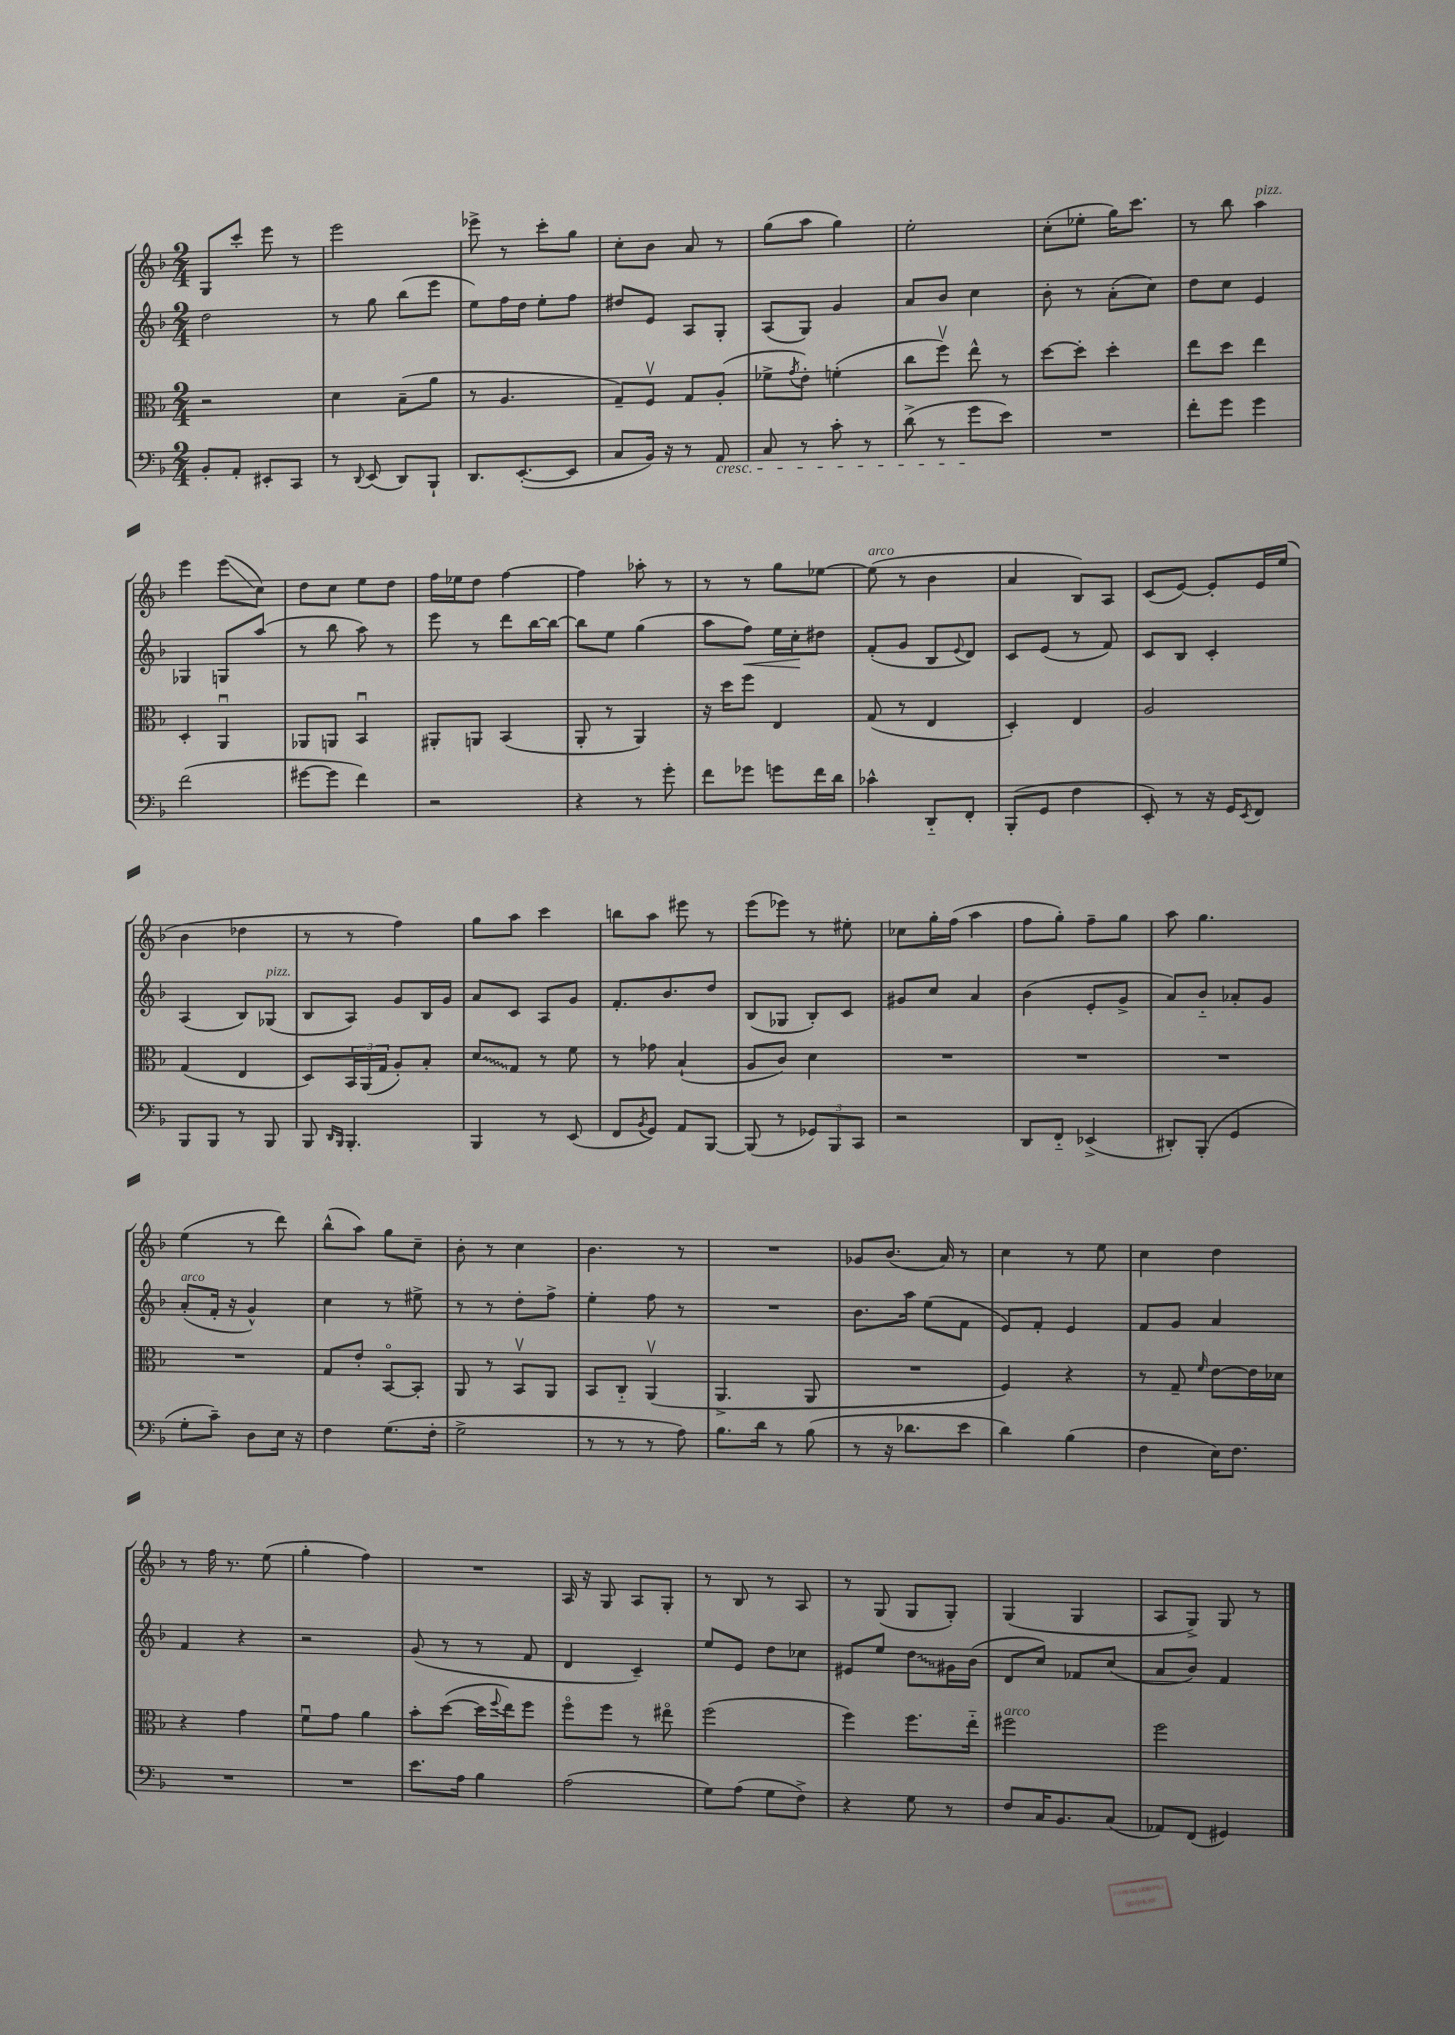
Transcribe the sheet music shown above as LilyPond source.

<<
\new StaffGroup <<
\new Staff = "s0" {
    \clef treble \key f \major \numericTimeSignature \time 2/4
    g8 c'''8-. e'''8 r8 |
    e'''2 |
    ees'''8-> r8 c'''8-. g''8 |
    c''8-. bes'8 a'8 r8 |
    g''8( a''8 g''4) |
    e''2-. |
    c''8-.( ees''8-. g''16) c'''8. |
    r8 bes''8 a''4^\markup { \italic "pizz." } |
    e'''4 e'''8\glissando( c''8) |
    d''8 c''8 e''8 d''8 |
    f''16 ees''16 d''8 f''4~ |
    f''4 aes''8-. r8 |
    r8 r8 g''8 ees''8~ |
    ees''8^\markup { \italic "arco" }( r8 bes'4 |
    a'4 bes8) a8 |
    c'8( e'8~) e'8-. e'16 e''16( |
    bes'4 des''4 |
    r8 r8 f''4) |
    g''8 a''8 c'''4 |
    b''8 a''8 eis'''8 r8 |
    e'''8( ees'''8) r8 eis''8-. |
    ces''8 g''16-. f''16( a''4 |
    f''8 g''8-.) f''8-- g''8 |
    a''8 g''4. |
    e''4( r8 d'''8) |
    bes''8-^( a''8) g''8 c''8-- |
    bes'8-. r8 c''4 |
    bes'4. r8 |
    R2 |
    ges'8 bes'8.( a'16) r8 |
    c''4 r8 e''8 |
    c''4 d''4 |
    r8 f''16 r8. e''8( |
    g''4-. f''4) |
    R2 |
    a16 r16 g8 a8 g8-. |
    r8 bes8 r8 a8 |
    r8 g8( g8 g8-.) |
    g4( g4 |
    a8 g8->) g8 r8 \bar "|." |
}
\new Staff = "s1" {
    \clef treble \key f \major \numericTimeSignature \time 2/4
    d''2 |
    r8 g''8 bes''8( e'''8 |
    e''8) f''16 d''16 e''8-. f''8 |
    dis''8 e'8 a8 g8-. |
    a8( g8) g'4 |
    a'8 bes'8 c''4 |
    bes'8-. r8 a'8-.( c''8) |
    d''8 c''8 e'4 |
    ges4 g8 a''8( |
    r8 bes''8 a''8) r8 |
    e'''8 r8 d'''8 bes''16~ bes''16~ |
    bes''8 e''8 g''4( |
    a''8 f''8\<) e''16 c''16-.\! dis''8 |
    f'8-.( g'8 bes8 \appoggiatura { e'8 } d'8) |
    c'8 e'8( r8 f'8) |
    c'8 bes8 c'4-. |
    a4( bes8) ges8^\markup { \italic "pizz." }( |
    bes8 a8) g'8 bes16 g'16 |
    a'8 c'8 a8 g'8 |
    f'8.-. bes'8. d''8 |
    bes8( ges8 bes8-.) c'8 |
    gis'8 c''8 a'4 |
    bes'4( e'8-. g'8-> |
    a'8) bes'8-_ aes'8-. g'8 |
    a'8-.^\markup { \italic "arco" }( f'16-. r16 g'4-^) |
    c''4 r8 eis''8-> |
    r8 r8 d''8-. f''8-> |
    e''4-. f''8 r8 |
    R2 |
    bes'8. a''16 e''8( f'8 |
    e'8) f'8-. e'4 |
    f'8 g'8 a'4 |
    f'4 r4 |
    r2 |
    g'8( r8 r8 f'8 |
    d'4 c'4--) |
    e''8 e'8 d''8 ces''8 |
    eis'8 e''8 \once \override Glissando.style = #'zigzag d''8\glissando gis'16 bes'16( |
    d'8 c''8) fes'8 c''8( |
    a'8 bes'8) f'4 \bar "|." |
}
\new Staff = "s2" {
    \clef alto \key f \major \numericTimeSignature \time 2/4
    r2 |
    d'4 bes8--( a'8 |
    r8 a4. |
    g8--) f8\upbow g8 a8-.( |
    fes'8-> \acciaccatura { g'8 } e'8-.) f'4-.( |
    c''8 f''8\upbow) e''8-^ r8 |
    d''8~ d''8-. d''4-. |
    e''8 d''8 e''4 |
    d4-. a,4\downbow |
    aes,8 a,8 bes,4\downbow |
    ais,8-. a,8 bes,4( |
    a,8-. r8 a,4) |
    r16 d''16 f''8 e4 |
    g8( r8 e4 |
    d4-.) e4 |
    a2 |
    g4( e4 |
    d8) \tuplet 3/2 { bes,16 a,16( g16 } a8-.) bes8-. |
    \once \override Glissando.style = #'zigzag d'8\glissando g8 r8 f'8 |
    r8 ges'8 bes4-!( |
    a8 c'8) d'4 |
    R2 |
    R2 |
    R2 |
    R2 |
    g8 e'8-. bes,8~\flageolet bes,8-. |
    a,8 r8 bes,8\upbow a,8 |
    bes,8 c8-_ a,4\upbow( |
    a,4.-> a,8 |
    R2 |
    f4) r4 |
    r8 g8-- \grace { f'16 } e'8~ e'16 des'16 |
    r4 g'4 |
    f'8\downbow g'8 a'4 |
    bes'8-. d''8~( d''16 \appoggiatura { f''8 } e''16) f''8 |
    f''8\flageolet f''8 r8 eis''8\flageolet |
    f''2( |
    f''4) f''8. e''16-_ |
    fis''2^\markup { \italic "arco" } |
    f''2 \bar "|." |
}
\new Staff = "s3" {
    \clef bass \key f \major \numericTimeSignature \time 2/4
    bes,8-. a,8-. eis,8-. c,8 |
    r8 \appoggiatura { d,8 } e,8( d,8) bes,,8-! |
    d,8. e,8.~-.( e,8 |
    c8 bes,16) r16 r8 a,8\cresc |
    c8 r8 c'8-. r8 |
    d'8->( r8 g'8\! e'8) |
    R2 |
    f'8-. g'8 g'4 |
    f'2( |
    gis'8~ gis'8 f'4) |
    r2 |
    r4 r8 g'8-. |
    f'8 ges'8 g'8 f'16 d'16 |
    ces'4-^ d,8-_ f,8-. |
    bes,,8-.( g,8 f4 |
    e,8-.) r8 r16 g,16 \acciaccatura { e,8 } f,8 |
    bes,,8 bes,,8 r8 bes,,8 |
    bes,,8 \grace { d,16 bes,,16 } bes,,4.-. |
    bes,,4 r8 e,8( |
    f,8 \acciaccatura { bes,8 } g,8) a,8 bes,,8~ |
    bes,,8( r8 \tuplet 3/2 { ges,8) bes,,8 c,8 } |
    r2 |
    d,8 f,8-_ ees,4->( |
    dis,8-.) bes,,8-.( g,4 |
    g8-. c'8--) d8 e16 r16 |
    f4 g8.( f16-. |
    g2-> |
    r8 r8 r8 a8) |
    bes8. d'16 r8 bes8( |
    r8 r16 des'8. e'8 |
    d'4) bes4( |
    f4 e16) f8. |
    R2 |
    R2 |
    e'8. a16 bes4 |
    a2( |
    g8) a8( g8 f8->) |
    r4 g8 r8 |
    f8 c16 bes,8. c8( |
    aes,8) f,8( gis,4) \bar "|." |
}
>>
>>
\layout { \context { \Score \remove "Bar_number_engraver" } }
